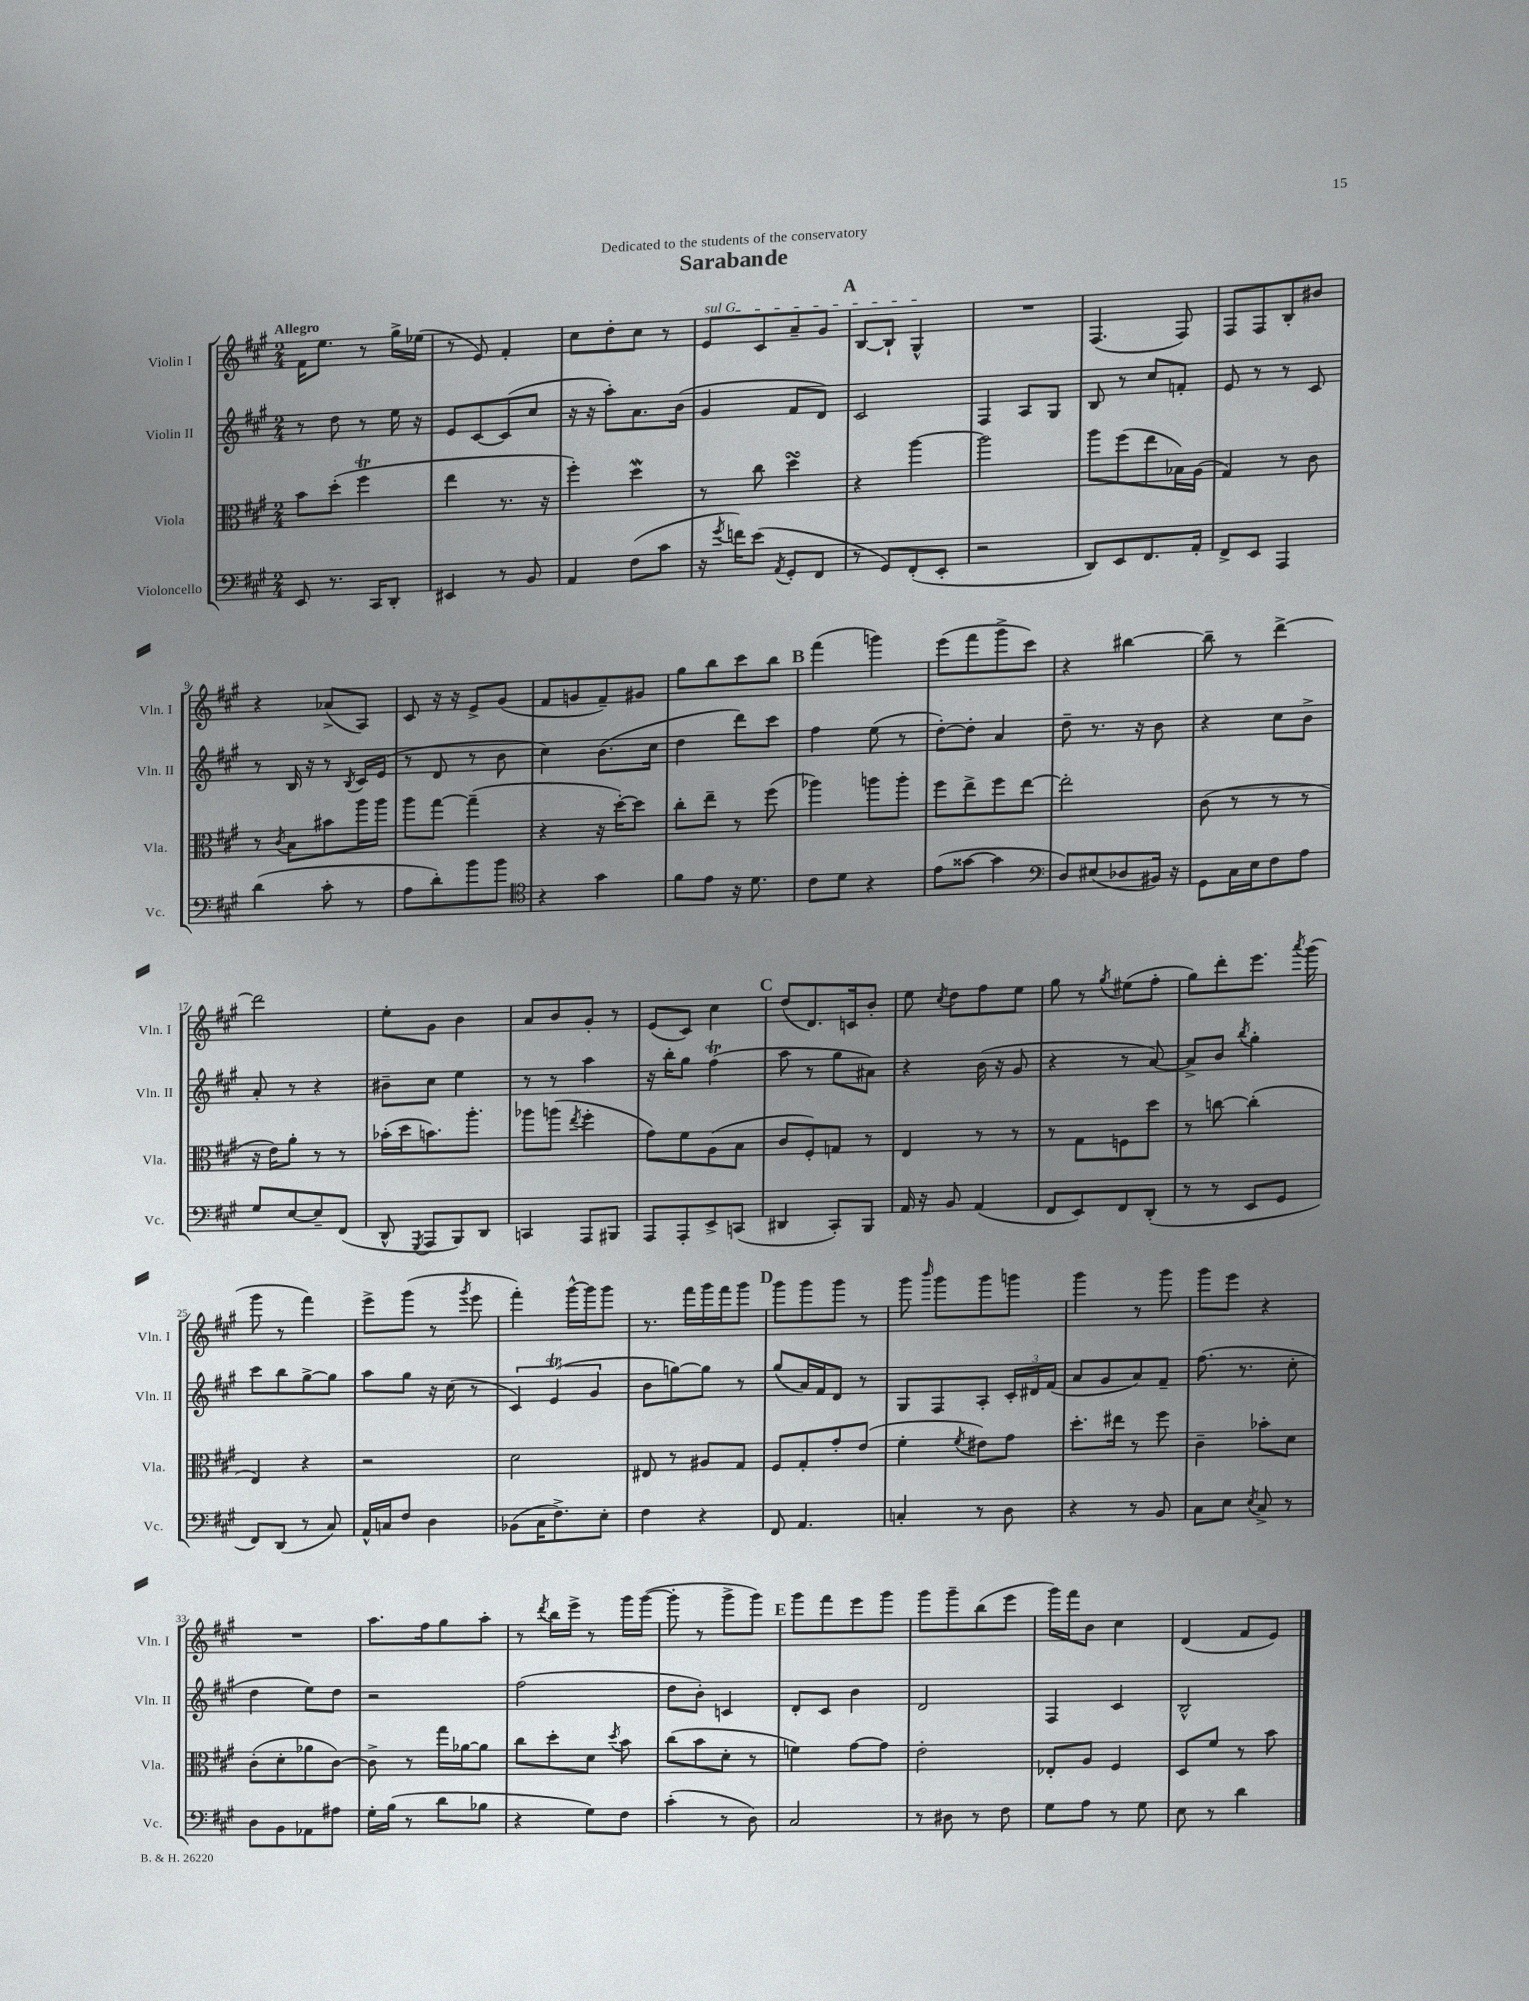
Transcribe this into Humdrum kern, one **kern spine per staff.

**kern	**kern	**kern	**kern
*staff4	*staff3	*staff2	*staff1
*clefF4	*clefC3	*clefG2	*clefG2
*k[f#c#g#]	*k[f#c#g#]	*k[f#c#g#]	*k[f#c#g#]
*M2/4	*M2/4	*M2/4	*M2/4
8EE/	8b\L	8r	16f#\LK
.	.	.	8.ee\J
8.r	(8dd'\J	8dd\	.
.	4ff#\	8r	8r
16CC#/LK	.	.	.
8DD'/J	.	16ee\	16gg#^\LL
.	.	16r	(16ee-\JJ
=	=	=	=
4EE#/	4ee\	8e/L	8r
.	.	[8c#/	8e/)
8r	8.r	(8c#/]	4f#'/
8BB/	.	8cc#/J	.
.	16r	.	.
=	=	=	=
4AA/	4ff#'\)	16r	8cc#\L
.	.	16r	.
.	.	8aa'\L)	8dd'\
(8F#\L	4dd\	8.a\	8cc#\J
8c#\J	.	.	8r
.	.	(16b\Jk	.
=	=	=	=
16r	8r	4g#/	8e/L
8qg#/	.	.	.
16f\LK)	.	.	.
(8e\J	8cc#\	.	8c#/
8qAA/	.	.	.
8GG#'/L	4dd\	8f#/L	8a~/
8FF#/J	.	8d/J)	8g#/J
=	=	=	=
8r	4r	2c#/	[8B/L
8GG#/L)	.	.	8B`/]J
(8FF#'/	[4aa\	.	4G#^^/
8EE'/J	.	.	.
=	=	=	=
2r	2aa\]	4F#/	2r
.	.	8A/L	.
.	.	8G#/J	.
=	=	=	=
8DD/L)	8aa\L	8B/	(4.F#/
8EE/	(8ff#\	8r	.
8.FF#/	8ee\	8cc#/L	.
.	16B-\L)	8f'/J	8F#/)
16AA'/Jk	(16A\JJ	.	.
=	=	=	=
8FF#^/L	4G#/)	8e/	8F#/L
8EE/J	.	8r	8F#/
4AAA/	8r	8r	8B'/
.	8c#\	8c#/	8b#/J
=	=	=	=
(4d\	8r	8r	4r
.	8qc#/	.	.
.	8B\L	16B/	.
.	.	16r	.
8c#'\	8b#\	8r	(8a-^/L
.	.	8qB/	.
8r	16aa\L	16c#/LL	8A/J)
.	16aa\JJ	(16e/JJ	.
=	=	=	=
8A\L	8aa\L	8r	8c#/
8d'\)	[8gg#\J	8d/	16r
.	.	.	16r
8b\	(4gg#~\]	8r	8e^/L
8b\J	.	8b\	(8g#/J
=	=	=	=
*clefC4	*	*	*
4r	4r	4cc#\)	8f#/L
.	.	.	8g/
4g#\	16r	(8.b\L	8f#~/)
.	[16dd'\LK)	.	.
.	8dd\]J	.	8g#/J
.	.	16cc#\Jk	.
=	=	=	=
8f#\L	8cc#'\L	4dd\	8gg#\L
8e\J	8ee~\J	.	8bb\
16r	8r	8ddd\L)	8ccc#\
8.d\	.	.	.
.	(8ff#\	8ccc#\J	8bb\J
=	=	=	=
8c#\L	4aa-\)	4ff#\	(4fff#\
8d\J	.	.	.
4r	8aa\L	(8ee\	4ggg\)
.	8aa'\J	8r	.
=	=	=	=
(8e\L	8ff#\L	[8dd'\L)	(8eee\L
[8g##\J	8ee^\	8dd'\]J	8fff#\
4g##\]	8ff#\	4a/	8ggg#^\
.	[8ee\J	.	8ccc#\J)
=	=	=	=
*clefF4	*	*	*
8D/L)	2ee'\]	8dd~\	4r
(8E#/	.	8.r	.
8D-/	.	.	[4bb#\
.	.	16r	.
16BB#/Jk)	.	8b\	.
16r	.	.	.
=	=	=	=
8GG#\L	(8c#\	4r	8bb#~\]
16C#\L	8r	.	8r
16E\J	.	.	.
8F#\	8r	8cc#\L	[4ddd^\
8A\J	8r	8b^\J	.
=	=	=	=
8G#/L	16r	8a'/	2ddd\]
.	16e\LK)	.	.
[8E/	8a'\J	8r	.
8E~/]	8r	4r	.
(8FF#/J	8r	.	.
=	=	=	=
8DD^^/	(16b-'\LL	8b#~\L	8ee'\L
.	16dd\J	.	.
8qGGG#/	.	.	.
8AAA/L	8.b\)	8cc#\J	8g#\J
8BBB/)	.	4ee\	4b\
.	8.aa'\J	.	.
8DD/J	.	.	.
=	=	=	=
4CC/	8aa-\L	8r	8a/L
.	(8aa\J	8r	8b/
.	8qee/	.	.
8AAA/L	4ff#'\	4aa\	8g#'/J
8BBB#/J	.	.	8r
=	=	=	=
8AAA/L	8g#\L)	16r	(8e/L
.	.	16bb'\LK	.
8AAA'/	8f#\	8gg#\J	8c#/J)
8EE^/	(8A\	(4ff#\	4cc#\
(8CC/J	8B\J	.	.
=	=	=	=
4DD#/	8c#/L	8aa\	(8dd/L
.	8F#'/)	8r	8.d/)
8CC#'/L)	8G/J	8gg#\L	.
.	.	.	16c/k
8BBB/J	8r	8a#\J)	8b'/J
=	=	=	=
16AA/	4E/	4r	8ee\
16r	.	.	.
.	.	.	8qcc#/
8BB/	.	.	8dd\L
(4AA/	8r	(16b\	8ff#\
.	.	16r	.
.	8r	8g#/	8ee\J
=	=	=	=
8FF#/L	8r	4r	8gg#\
8EE/)	8G#\L	.	8r
.	.	.	8qgg#/
8FF#/	8F\	8r	(8ee#\L
(8DD'/J	8dd\J	[8a/)	8ff#'\J
=	=	=	=
8r	8r	8a^/]L	8gg#\L)
8r	[8cc\	8b/J	8ddd'\
.	.	8qbb/	.
8EE/L	(4cc'\]	4gg#'\	8.eee\J
8GG#/J	.	.	.
.	.	.	8qaaa/
.	.	.	(16ggg#\
=	=	=	=
8FF#/L)	4E/)	8ccc#\L	8ggg#\
(8DD/J	.	8bb\	8r
8r	4r	[8gg#^\	4fff#\)
8C#/)	.	8gg#\]J	.
=	=	=	=
16AA^^/LL	2r	8aa\L	8eee^\L
16C/J	.	.	.
8F#/J	.	8gg#\J	(8ggg#\J
4D\	.	16r	8r
.	.	(16cc#\	.
.	.	.	8qggg#/
.	.	8r	8eee\
=	=	=	=
(8BB-\L	2d\	6c#/)	4fff#'\)
16C#\K	.	.	.
.	.	(6e/	.
8.F#^\)	.	.	.
.	.	.	[16ggg#^^\LL
.	.	.	16ggg#\]J
.	.	6g#/	.
8E'\J	.	.	8ggg#\J
=	=	=	=
4F#\	8E#/	8b\L	8.r
.	8r	[8gg\)	.
.	.	.	16fff#\LL
4r	8A#/L	8gg\]J	16ggg#\
.	.	.	16fff#\J
.	8G#/J	8r	8ggg#\J
=	=	=	=
8FF#/	8F#/L	(8gg#/L	8ggg#\L
4.AA/	8G#'/	16a/L)	8ggg#\
.	.	16f#/J	.
.	8g#'/	8d/J	8ggg#\J
.	(8e/J	8r	8r
=	=	=	=
4C'/	4f#'\	8G#/L	8ggg#\
.	.	.	16qqbbb/
.	.	8F#/	8ggg#\L
.	8qf#/	.	.
8r	8e#\L)	8A'/J	8ggg#\
8D\	8g#\J	24c#'/LL	8ggg\J
.	.	24d#/	.
.	.	(24f#/JJ	.
=	=	=	=
4r	8.dd'\L	8a/L	4ggg#\
.	.	8g#/	.
.	16ee#\Jk	.	.
8r	8r	8a/)	8r
8BB/	8ff#\	8f#~/J	8ggg#\
=	=	=	=
8C#\L	4c#~\	(8.ff#\	8ggg#\L
8E\J	.	.	8eee\J
.	.	8.r	.
8qE/	.	.	.
8C#^/	8b-'\L	.	4r
8r	8d\J	8cc#'\	.
=	=	=	=
8D\L	(8c#'\L	4dd\	2r
8BB\	8d'\	.	.
8AA-\	8a-\	8ee\L)	.
8A#\J	[8c#\J)	8dd\J	.
=	=	=	=
16G#'\LL	8c#^\]	2r	8.aa\L
(16B\JJ	.	.	.
8r	8r	.	.
.	.	.	16ff#\k
8d\L	16gg#\LL	.	8gg#\
.	[16a-\J	.	.
8B-\J	8a-\]J	.	8aa'\J
=	=	=	=
4r	8cc#\L	(2ff#\	8r
.	.	.	8qddd/
.	8dd'\	.	16bb\LL
.	.	.	16eee^\JJ
8G#\L)	8d\J	.	8r
.	8qdd/	.	.
8F#\J	8b\	.	16ggg#\LL
.	.	.	([16ggg#\JJ
=	=	=	=
(4c#'\	(8cc#\L	8dd\L	8ggg#'\]
.	8b\	8b'\J)	8r
8r	8d'\J	4c/	8ggg#^\L
8D\)	8r	.	8ggg#\J)
=	=	=	=
2C#/	4f\)	8d'/L	8ggg#\L
.	.	8c#/J	8fff#\
.	[8g#\L	4b\	8eee\
.	8g#\]J	.	8ggg#\J
=	=	=	=
8r	2e'\	2d/	8ggg#\L
8D#\	.	.	8ggg#~\
8r	.	.	(8bb\
8F#\	.	.	8eee\J
=	=	=	=
8G#\L	8E-'/L	4F#/	16ggg#\LL)
.	.	.	16fff#\J
8A\J	8A/J	.	8b\J
8r	4F#/	4c#/	4cc#\
8G#\	.	.	.
=	=	=	=
8E\	8D/L	2B^^/	(4d/
8r	8f#/J	.	.
4d\	8r	.	8f#/L
.	8b\	.	8e/J)
==	==	==	==
*-	*-	*-	*-
